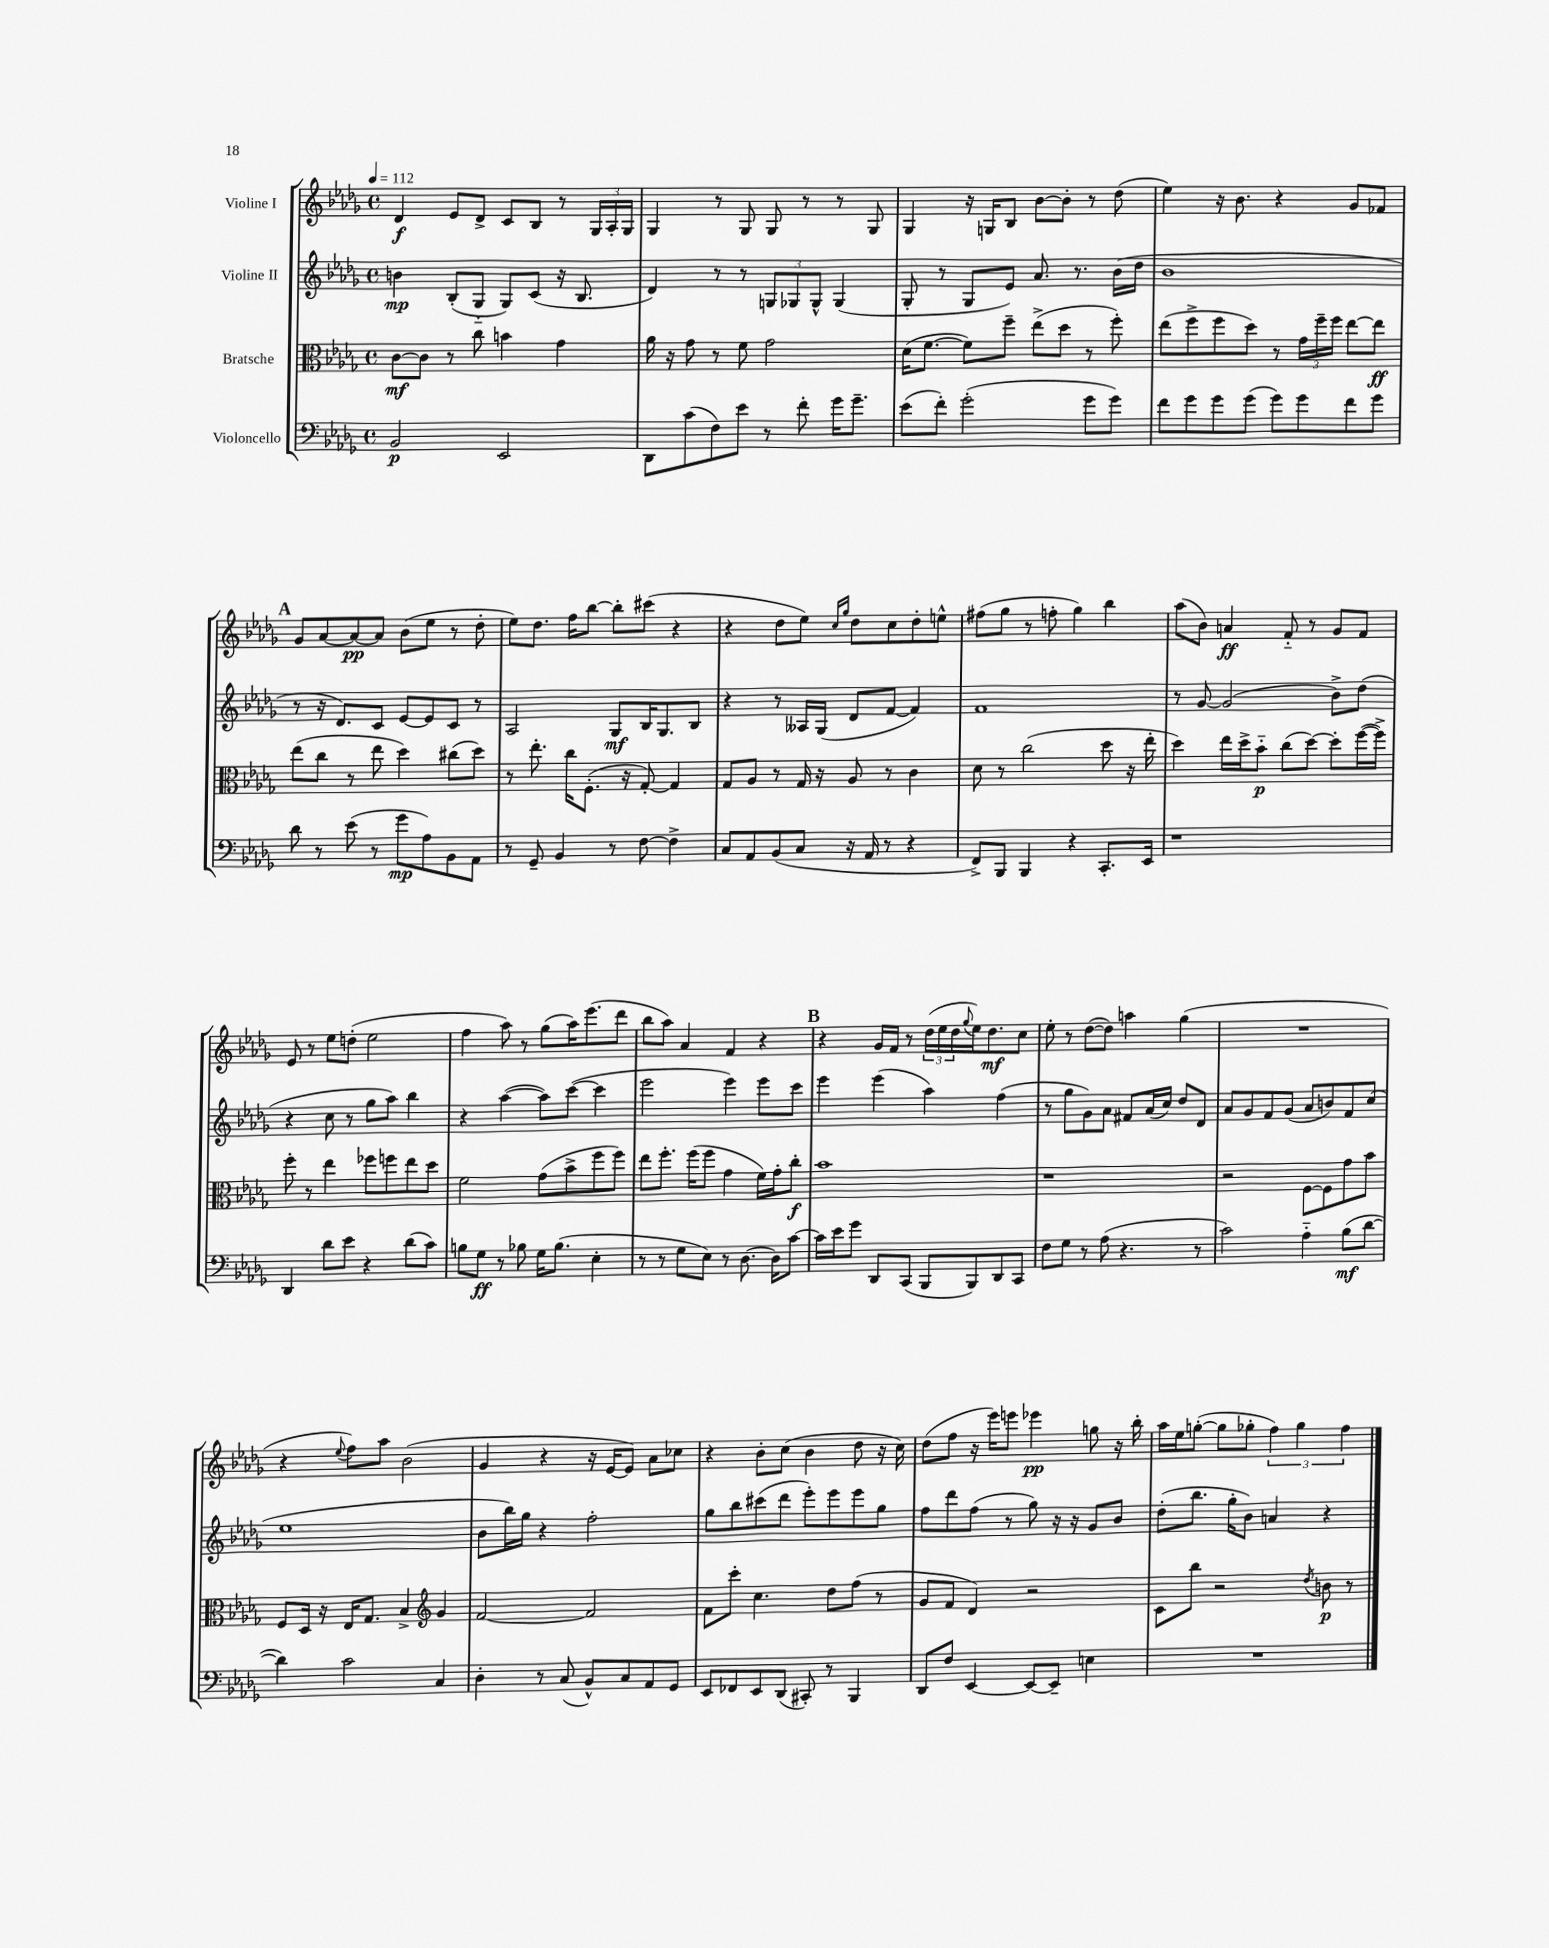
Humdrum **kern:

**kern	**kern	**kern	**kern
*staff4	*staff3	*staff2	*staff1
*clefF4	*clefC3	*clefG2	*clefG2
*k[b-e-a-d-g-]	*k[b-e-a-d-g-]	*k[b-e-a-d-g-]	*k[b-e-a-d-g-]
*M4/4	*M4/4	*M4/4	*M4/4
*met(c)	*met(c)	*met(c)	*met(c)
*MM112	*MM112	*MM112	*MM112
2BB-	[8c	4b	4d-
.	8c]	.	.
.	8r	(8B-'	8e-
.	8cc	8G-'~	8d-^
2EE-	4b	8G-)	8c
.	.	(8c	8B-
.	4g-	16r	8r
.	.	8.B-	.
.	.	.	24G-
.	.	.	24A-'
.	.	.	24G-
=	=	=	=
8DD-	16a-	4d-)	4G-
.	16r	.	.
(8c	8g-	.	.
8F)	8r	8r	8r
8e-	8f	8r	8G-
8r	2g-	12G	8G-
.	.	12G-	.
8f'	.	.	8r
.	.	12G-^^	.
16g-	.	(4G-	8r
8.g-~	.	.	.
.	.	.	8G-
=	=	=	=
(8e-	(16d-	8G-'	4G-
.	[8.f	.	.
8f')	.	8r	.
(2g-'	8f])	8G-	16r
.	.	.	16G
.	8ff~	8e-)	8B-
.	(8ee-^	8.a-	[8b-
.	8dd-	.	8b-']
.	.	8.r	.
8g-	8r	.	8r
8g-)	8ff')	(16b-	(8dd-
.	.	16dd-	.
=	=	=	=
8f	(8ee-	1b-	4ee-)
8g-	8ff^	.	.
8g-	8ff	.	16r
.	.	.	8.b-
(8g-	8dd-)	.	.
8g-)	8r	.	4r
8g-	24g-	.	.
.	24ff~	.	.
.	24ff	.	.
8f	[8ee-	.	8g-
8g-	8ee-]	.	8f-
=	=	=	=
8d-	(8ee-	8r	8g-
8r	8cc	16r	[8a-
.	.	8.d-)	.
(8e-	8r	.	8a-_
8r	8ee-	8c	8a-]
8g-	4dd-)	[8e-	(8b-
8A-)	.	8e-]	8ee-
8BB-	(8cc#	8c	8r
8AA-	8dd-)	8r	8dd-'
=	=	=	=
8r	8r	2A-	8ee-)
8GG-~	8.ee-'	.	8.dd-
4BB-	.	.	.
.	16cc	.	16ff
.	(8.F'	.	[8bb-
8r	.	8G-	8bb-']
.	16r	.	.
[8F	[8G-')	16B-	(8ccc#
.	.	8.G-	.
4F^]	4G-]	.	4r
.	.	8B-	.
=	=	=	=
8C	8G-	4r	4r
8AA-	8A-	.	.
(8BB-	8r	8r	8dd-
8C	16G-	16A--	8ee-)
.	16r	(16G-	.
.	.	.	16qqcc
.	.	.	16qqgg-
16r	8A-	8d-	8dd-
16AA-	.	.	.
8r	8r	[8f	8cc
4r	4c	4f])	8dd-'
.	.	.	8ee^^
=	=	=	=
8FF^)	8d-	1f	(8ff#
8BBB-	8r	.	8gg-
4BBB-	(2cc	.	8r
.	.	.	8ff'
4r	.	.	4gg-)
8.CC'	8dd-	.	4bb-
.	16r	.	.
16EE-	16ee-'	.	.
=	=	=	=
1r	4dd-)	8r	(8aa-
.	.	[8g-	8b-)
.	16ee-	(2g-]	4a
.	16dd-^	.	.
.	8b-'~	.	.
.	(8cc	.	8f'~
.	[8dd-)	.	8r
.	8dd-']	8b-^)	8g-
.	([16ff	(8dd-	8f
.	16ff^])	.	.
=	=	=	=
4DD-	8ff'	4r	8e-
.	8r	.	8r
8d-	4ee-	8cc	8ee-
8e-	.	8r	(8dd'
4r	8ff-	8gg-	2ee-
.	8ff	8aa-)	.
(8d-	8ee-	4bb-	.
8c)	8dd-	.	.
=	=	=	=
8B	2f	4r	4ff
8G-	.	.	.
8r	.	([4aa-	8aa-)
8B-	.	.	8r
16G-	(8g-	8aa-])	(8gg-
(8.B-	.	.	.
.	8b-^	([8ccc	16aa-)
.	.	.	(8.eee-
4E-'	8ff	4ccc]	.
.	8ff)	.	8ddd-
=	=	=	=
8r	8ee-	2eee-	8bb-
8r	8.ff'	.	8aa-)
8G-	.	.	4a-
.	(16ff	.	.
8E-)	8ff	.	.
8r	4g-	4eee-)	4f
[8.D-	.	.	.
.	16f)	8eee-	4r
16D-]	16g-'	.	.
[8c	8cc'	8ccc	.
=	=	=	=
16c]	1b-	4eee-	4r
16e-	.	.	.
8g-	.	.	.
8DD-	.	(4eee-	16g-
.	.	.	16f
(8CC	.	.	8r
8BBB-	.	4aa-)	(24dd-
.	.	.	24ee-
.	.	.	24dd-
.	.	.	8qqgg-
8BBB-)	.	.	16ee-)
.	.	.	8.dd-
8DD-	.	(4ff	.
8CC	.	.	8cc
=	=	=	=
8F	1r	8r	8ee-'
8G-	.	8gg-	8r
8r	.	8g-)	([8dd-
(8A-	.	8a-	8dd-])
4.r	.	8f#	4aa
.	.	(16a-	.
.	.	16cc)	.
.	.	8dd-	(4gg-
8r	.	8d-	.
=	=	=	=
2c)	2r	8a-	1r
.	.	8g-	.
.	.	8f	.
.	.	(8g-	.
4A-'~	[8F	8a-	.
.	8F]	8b)	.
(8B-	8g-	8f	.
[8d-	8b-	(8cc	.
=	=	=	=
4d-])	8F	1ee-	4r
.	16D-	.	.
.	16r	.	.
.	.	.	8qqee-
2c	16E-	.	8ff)
.	8.G-	.	.
.	.	.	8aa-
.	4B-^	.	(2b-
*	*clefG2	*	*
4C	4g-	.	.
=	=	=	=
4D-'	[2f	8b-	4g-
.	.	16bb-)	.
.	.	16gg-	.
8r	.	4r	4r
(8C	.	.	.
8BB-^^)	2f]	2ff'	16r
.	.	.	[16e-
8C	.	.	8e-])
8AA-	.	.	8a-
8GG-	.	.	8cc-
=	=	=	=
8EE-	8f	8gg-	4r
8FF-	8ccc'	8bb-	.
8EE-	4.cc	(8ccc#	8b-'
(8DD-	.	8ddd-	(8cc
8CC#')	.	8eee-')	4b-
8r	8dd-	8eee-	.
4BBB-	(8ff	8eee-	8dd-
.	8r	8gg-	16r
.	.	.	16cc)
=	=	=	=
8DD-	8g-	8ff	(8dd-
8F	8f	8ddd-	8ff
[4EE-	4d-)	(8ff	16r
.	.	.	16eee-)
.	.	8r	8eee
8EE-_	2r	8gg-)	4eee-
8EE-~]	.	16r	.
.	.	16r	.
4E	.	8g-	8gg
.	.	8b-	16r
.	.	.	16bb-'
=	=	=	=
1r	8c	(8dd-'	16aa-
.	.	.	16ee-
.	8bb-	8.bb-	([8gg'
.	2r	.	8gg]
.	.	16gg-'	.
.	.	8b-)	8gg-'
.	.	4a	6ff)
.	.	.	6gg-
.	8qdd-	.	.
.	8b	4r	.
.	.	.	6ff
.	8r	.	.
==	==	==	==
*-	*-	*-	*-
